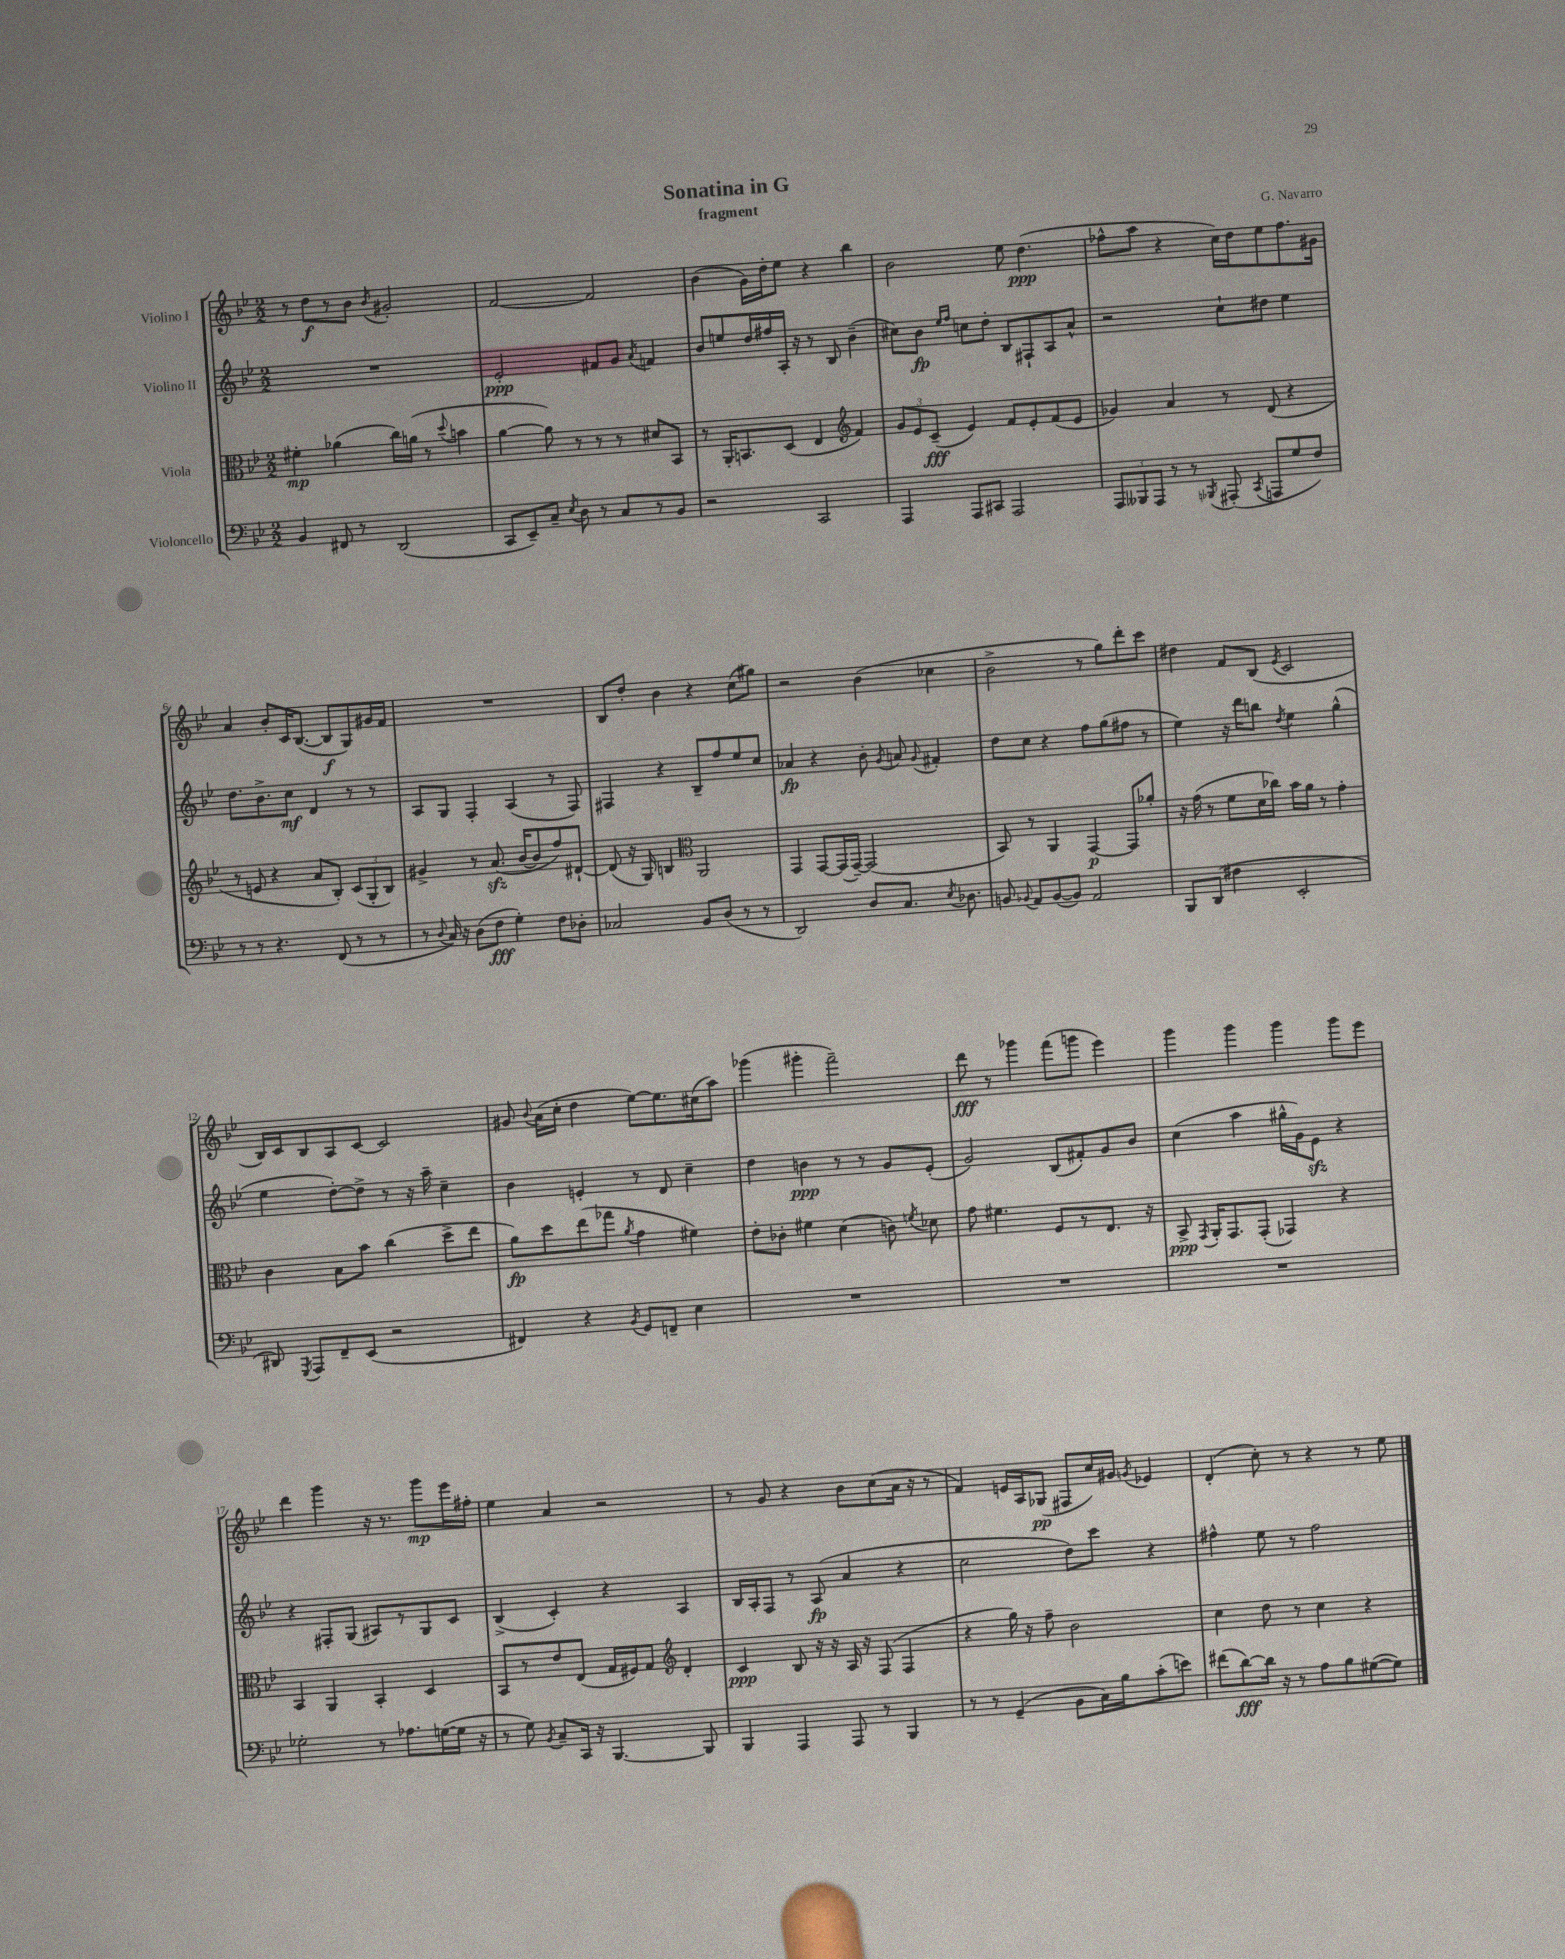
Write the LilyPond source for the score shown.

\header { title = "Sonatina in G" composer = "G. Navarro" subtitle = "fragment" }
<<
\new StaffGroup <<
\new Staff = "s0" \with { instrumentName = "Violino I" } {
    \clef treble \key bes \major \numericTimeSignature \time 2/2
    \autoBeamOff r8 d''8[\f r8 bes'8] \acciaccatura { bes'8 } gis'2-. |
    f'2~ f'2 |
    bes'4( g'16[) d''16-. ees''8] r4 bes''4 |
    bes'2 ees''8 d''4.\ppp( |
    fes''8[-^ a''8] r4 c''16[) d''16 ees''8 fes''8. gis'16] |
    a'4 bes'8[-. c'16 bes8.]~( bes8[\f g8) gis'16 f'16] |
    R1 |
    bes8[ d''8]-. bes'4 r4 c''8[( gis''8]) |
    r2 bes'4( ces''4 |
    bes'2-> r8 g''8[) d'''8-. c'''8] |
    dis''4 f'8[ bes8]( \acciaccatura { ees'8 } c'2 |
    bes16[) c'16 bes8 a8 c'8]~ c'2 |
    gis'8 \appoggiatura { bes'8 } a'16[( c''16]-. d''4 ees''8[~) ees''8. cis''16( a''8]) |
    ges'''4( gis'''4-. f'''2--) |
    d'''8\fff r8 ges'''4 f'''8[( g'''8] ees'''4) |
    g'''4 g'''4 g'''4 g'''8[ ees'''8] |
    d'''4 g'''4 r16 r8. g'''8[\mp ees'''16 fis''16]-. |
    ees''4 a'4 r2 |
    r8 g'8 r4 bes'8[ c''8( a'16] r16 r8 |
    f'4) e'16[ a16 ges8]\pp( fis8[ c''16) gis'16] \acciaccatura { g'8 } ees'4 |
    d'4-.( c''8-.) r8 r4 r8 ees''8 \bar "|." |
}
\new Staff = "s1" \with { instrumentName = "Violino II" } {
    \clef treble \key bes \major \numericTimeSignature \time 2/2
    \autoBeamOff R1 |
    ees'2-.\ppp fis'8[ g'8] \acciaccatura { a'8 } f'4 |
    bes'8[ e''8 d''16 fis''16 a16]-. r16 r8 bes8 bes'4--( |
    cis''8[) bes'8]\fp \grace { ees''16[ f''16] } c''8[ d''8]-. bes8[ fis8-! a8 a'8]-^ |
    r2 c''8[-! dis''8] ees''4 |
    d''8.[ bes'8.-> c''8]\mf d'4 r8 r8 |
    a8[ g8] f4-. a4( r8 f8) |
    fis4 r4 bes8[-- f''8 ees''8 c''8] |
    aes'4\fp r4 bes'8-. \acciaccatura { g'8 } a'8 \appoggiatura { g'8 } fis'4-. |
    d''8[ c''8] r4 f''8[ g''8( fis''8] r8 |
    ees''4) r16 d'''16[ b''8] \acciaccatura { d''8 } ees''4 g''4-^( |
    ees''4 d''8[~-.) d''8]-> r8 r16 a''16-- c''4-- |
    bes'4 e'4-. r8 d'8 c''4-- |
    d''4 b'4\ppp r8 r8 g'8[ ees'8]-.( |
    g'2) bes8[( fis'8-.) g'8 bes'8] |
    c''4( a''4 gis''16[-^ g'16) ees'8]\sfz r4 |
    r4 fis8[-. g8]( ais8[) r8 g8 c'8] |
    bes4->( c'4-.) r4 a4 |
    bes16[ a16-. f8] r8 a8\fp( a'4 r4 |
    c''2 d''8[) c'''8] r4 |
    fis''4-^ ees''8 r8 fis''2 \bar "|." |
}
\new Staff = "s2" \with { instrumentName = "Viola" } {
    \clef alto \key bes \major \numericTimeSignature \time 2/2
    \autoBeamOff fis'4-.\mp aes'4( c''16[) a'16]( r8 \appoggiatura { d''8 } b'4 |
    a'4~ a'8) r8 r8 r8 dis'8[ bes,8] |
    r8 a,16[-. b,8. d8]( ees4 \clef treble f'4) |
    \tuplet 3/2 { g'8[ ees'8 c'8]--\fff( } ees'4) f'8[ ees'8-. f'8( ees'8] |
    ges'4) a'4 r8 d'8( r4 |
    r8 e'8 r4 a'8[ bes8]-.) \tuplet 3/2 { c'8[( g8-. bes8]) } |
    gis'4-> r8 a'8.\sfz( bes'16[~ bes'8 f''8) dis'8]~-! |
    dis'8( r16 g16) b4 \clef alto a,2 |
    g,4 g,8[~ g,16( g,16]~--) g,2( |
    bes,8) r8 a,4 g,4~\p g,8[ aes'8]-. |
    r16 g'16( r8 f'8[ d'16 ces''16]) bes'16[ a'16] r8 g'4-. |
    c'4 bes8[ bes'8] c''4( d''8[-> ees''8] |
    a'8[\fp) d''8 ees''8( ges''8] \acciaccatura { a'8 } g'4 fis'4) |
    ees'8[-. ces'8]-. fis'4 d'4( c'8) \acciaccatura { f'8 } des'8 |
    g'8 fis'4. f8[ r8 ees8.] r16 |
    bes,8->\ppp \acciaccatura { g,8 } a,16[-. g,8. g,8]-.( ges,4) r4 |
    bes,4 a,4 bes,4-. d4 |
    bes,8[ r8 ees'8 ees8]( g16[ fis16) g8] \clef treble d'4-. |
    c'4\ppp bes8 r16 r16 a16 r16 f8( f4 |
    r4 g''16) r16 f''8-- bes'2 |
    c''4 d''8 r8 c''4 r4 \bar "|." |
}
\new Staff = "s3" \with { instrumentName = "Violoncello" } {
    \clef bass \key bes \major \numericTimeSignature \time 2/2
    \autoBeamOff bes,4 fis,8 r8 d,2( |
    c,8[ ees,8--) c8]-- \acciaccatura { ees8 } d8 r8 c8[ r8 bes,8] |
    r2 c,2 |
    a,,4 a,,8[ cis,8] a,,2 |
    \tuplet 3/2 { a,,8[ beses,,8 a,,8] } r8 r8 \acciaccatura { bes,,8 } ais,,8-.( \acciaccatura { c,8 } a,,8[ g8 f8]) |
    r8 r8 r4. f,8( r8 r8 |
    r8 \appoggiatura { d8 } c16) r16 d8[( f8]\fff g4-.) f8[ des8]-. |
    ces2 bes,8[ d8]( r8 r8 |
    d,2) d8[ c8.] \acciaccatura { ees8 } des8. |
    b,8 \appoggiatura { bes,8 } a,8[ bes,8~( bes,8]) a,2 |
    bes,,8[ d,8]( fis4 ees,2-. |
    dis,8) \acciaccatura { g,,8 } a,,8[ f,8-- ees,8]( r2 |
    fis,4) r4 \acciaccatura { bes,8 } g,8[ f,8]-- ees4 |
    R1 |
    R1 |
    R1 |
    ges2-. r8 aes8.[ g16~( g16] r16 |
    r8 g8) \acciaccatura { bes,8 } c8[-- c,16] r16 bes,,4.~ bes,,8 |
    bes,,4 a,,4 a,,8 r8 bes,,4 |
    r8 r8 g,4--( bes,8[ c16) bes16 c'8-.( e'8]) |
    fis'8[( d'8~\fff) d'16] r16 r8 a8[ bes8 gis8~( gis8]) \bar "|." |
}
>>
>>
